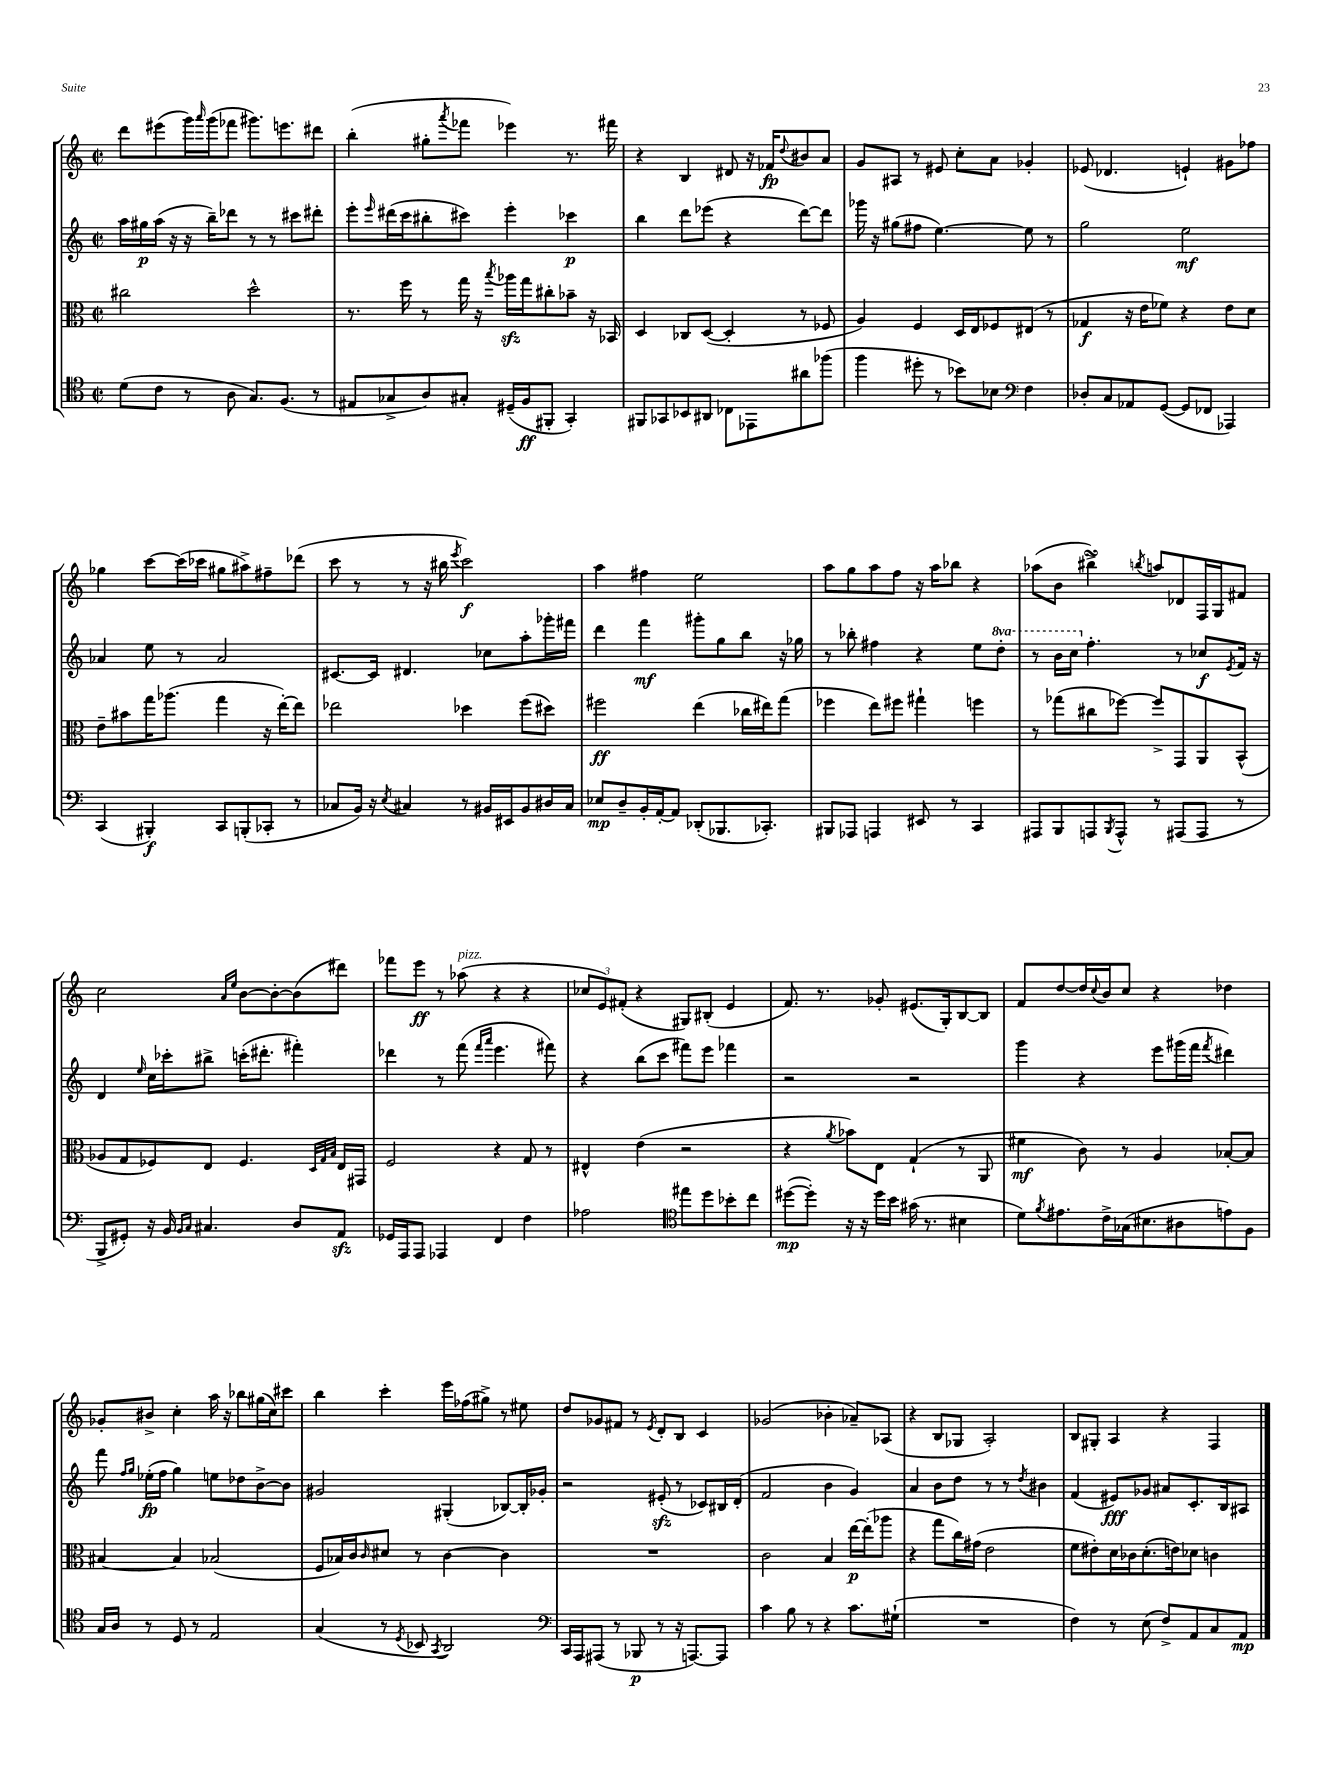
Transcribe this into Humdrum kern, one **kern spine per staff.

**kern	**dynam	**kern	**dynam	**kern	**dynam	**kern	**dynam
*part4	*part4	*part3	*part3	*part2	*part2	*part1	*part1
*staff4	*staff4	*staff3	*staff3	*staff2	*staff2	*staff1	*staff1
*clefC4	*	*clefC3	*	*clefG2	*	*clefG2	*
*k[]	*	*k[]	*	*k[]	*	*k[]	*
*M2/2	*	*M2/2	*	*M2/2	*	*M2/2	*
*met(c|)	*	*met(c|)	*	*met(c|)	*	*met(c|)	*
=6	=6	=6	=6	=6	=6	=6	=6
(8d\L	.	2cc#X\	.	16aa\LL	.	8ddd\L	.
.	.	.	.	16gg#X\	p	.	.
8c\J	.	.	.	(16aa\JJ	.	(8eee#X\	.
.	.	.	.	16r	.	.	.
8r	.	.	.	16r	.	16ggg\L)	.
.	.	.	.	.	.	16qqaaa/	.
.	.	.	.	16bb~\KL)	.	(16ggg\J	.
8A\	.	.	.	8ddd-X\J	.	8fff-X\J	.
8.G/L)	.	2dd^^\	.	8r	.	8.ggg#X\L)	.
.	.	.	.	8r	.	.	.
(8.F/J	.	.	.	.	.	8.eeen\	.
.	.	.	.	8ccc#X\L	.	.	.
8r	.	.	.	8ddd#X'\J	.	8ddd#X\J	.
=7	=7	=7	=7	=7	=7	=7	=7
8E#X/L	.	8.r	.	8eee'\L	.	(4bb'\	.
.	.	.	.	16qqeee/	.	.	.
8G-X^/	.	.	.	(16ddd#X\L	.	.	.
.	.	16ff\	.	16ccc\J	.	.	.
8A/)	.	8r	.	8bb#X'\	.	8gg#X'\L	.
.	.	.	.	.	.	8qaaa/	.
8G#X'/J	.	16gg\	.	8ccc#X\J)	.	8fff-X\J	.
.	.	16r	.	.	.	.	.
.	.	8qbb/	.	.	.	.	.
(16D#X~/LL	.	16aa-Xzz\LL	.	4eee'\	.	4eee-X\)	.
16F/J	ff	16gg\J	.	.	.	.	.
8FF#X'/J	.	8cc#X'\	.	.	.	.	.
4GG'/)	.	8b-X~\J	.	4ccc-X\	p	8.r	.
.	.	16r	.	.	.	.	.
.	.	16BB-X/	.	.	.	16fff#X\	.
=8	=8	=8	=8	=8	=8	=8	=8
8FF#X/L	.	4D/	.	4bb\	.	4r	.
8GG-X/	.	.	.	.	.	.	.
8BB-X/	.	8C-X/L	.	8ddd\L	.	4B/	.
8AA#X/J	.	([8D/J	.	(8eee-X\J	.	.	.
8C-X\L	.	4D'/]	.	4r	.	8d#X/	.
8EE-X\	.	.	.	.	.	16r	.
.	.	.	.	.	.	16f-X/KL	fp
.	.	.	.	.	.	8qqdd/	.
8a#X\	.	8r	.	[8ddd\L)	.	8b#X/	.
(8ff-X\J	.	8F-X/	.	8ddd\J]	.	8a/J	.
=9	=9	=9	=9	=9	=9	=9	=9
4ff\	.	4A/)	.	16ggg-X\	.	8g/L	.
.	.	.	.	16r	.	.	.
.	.	.	.	(8gg#X\L	.	8A#X/J	.
8dd#X'\	.	4F/	.	8ff#X\J	.	8r	.
8r	.	.	.	[4.ee\)	.	8e#X/	.
8b-X\L)	.	16D/LL	.	.	.	8cc'\L	.
.	.	16E/J	.	.	.	.	.
8B-X\J	.	8F-X/	.	.	.	8a\J	.
*clefF4	*	*	*	*	*	*	*
4F\	.	(8E#X/J	.	8ee\]	.	4g-X'/	.
.	.	8r	.	8r	.	.	.
=10	=10	=10	=10	=10	=10	=10	=10
8D-X'/L	.	4G-X/	f	2gg\	.	(8e-X/	.
8C/	.	.	.	.	.	4.d-X/	.
8AA-X/	.	16r	.	.	.	.	.
.	.	16e\KL	.	.	.	.	.
([8GG/J	.	8f-X\J)	.	.	.	.	.
8GG/L]	.	4r	.	2ee\	mf	4en`/)	.
8FF-X/J	.	.	.	.	.	.	.
4AAA-X/)	.	8e\L	.	.	.	8g#X\L	.
.	.	8d\J	.	.	.	8ff-X\J	.
!!LO:LB:g=z
=11	=11	=11	=11	=11	=11	=11	=11
(4CC/	.	8e~\L	.	4a-X/	.	4gg-X\	.
.	.	8b#X\	.	.	.	.	.
4BBB#X'/)	f	16gg\K	.	8ee\	.	[8ccc\L	.
.	.	(8.aa-X\J	.	.	.	.	.
.	.	.	.	8r	.	(16ccc\L]	.
.	.	.	.	.	.	16ccc-X\JJ	.
8CC/L	.	4gg\	.	2a-/	.	8gg#X\L	.
(8BBBn'/	.	.	.	.	.	8aa#X^\)	.
8CC-X'/J	.	16r	.	.	.	8ff#X~\	.
.	.	[16ee'\KL)	.	.	.	.	.
8r	.	8ee\J]	.	.	.	(8ddd-X\J	.
=12	=12	=12	=12	=12	=12	=12	=12
8C-X/L	.	2ee-X\	.	[8.c#X/L	.	8ccc\	.
16BB/Jk)	.	.	.	.	.	8r	.
16r	.	.	.	16c#/Jk]	.	.	.
8qE/	.	.	.	.	.	.	.
4C#X/	.	.	.	4.d#X/	.	8r	.
.	.	.	.	.	.	16r	.
.	.	.	.	.	.	16bb#X\	.
.	.	.	.	.	.	8qeee/	.
8r	.	4dd-X\	.	.	.	2ccc\)	f
16BB#X/LL	.	.	.	8cc-X\L	.	.	.
16EE#X/J	.	.	.	.	.	.	.
8BB#/	.	(8ff\L	.	8aa'\	.	.	.
16D#X/L	.	8dd#X\J)	.	16ggg-X'\L	.	.	.
16C#/JJ	.	.	.	16fff#X\JJ	.	.	.
=13	=13	=13	=13	=13	=13	=13	=13
8E-X/L	mp	2ff#X\	ff	4ddd\	.	4aa\	.
8D~/	.	.	.	.	.	.	.
16BB'/L	.	.	.	4fff\	mf	4ff#X\	.
[16AA'/J	.	.	.	.	.	.	.
8AA/J]	.	.	.	.	.	.	.
(8DD-X'/L	.	(4ee\	.	8ggg#X'\L	.	2ee\	.
8.BBB-X/	.	.	.	8gg\	.	.	.
.	.	16cc-X\LL	.	8bb\J	.	.	.
8.CC-X'/J)	.	16ee#X\J)	.	.	.	.	.
.	.	(8gg\J	.	16r	.	.	.
.	.	.	.	16gg-X\	.	.	.
=14	=14	=14	=14	=14	=14	=14	=14
8BBB#X/L	.	4ff-X\	.	8r	.	8aa\L	.
8AAA-X/J	.	.	.	8bb-X'\	.	8gg\	.
4AAAn/	.	8ee\L)	.	4ff#X\	.	8aa\	.
.	.	8ff#X\J	.	.	.	8ff\J	.
8EE#X/	.	4gg#X`\	.	4r	.	16r	.
.	.	.	.	.	.	16aa\KL	.
8r	.	.	.	.	.	8bb-X\J	.
4CC/	.	4ffn\	.	8ee\L	.	4r	.
*	*	*	*	*8va	*	*	*
.	.	.	.	8ddd'\J	.	.	.
=15	=15	=15	=15	=15	=15	=15	=15
8AAA#X/L	.	8r	.	8r	.	(8aa-X\L	.
8BBB/	.	(8gg-X\L	.	16bb\LL	.	8b\J	.
.	.	.	.	16ccc\JJ	.	.	.
*	*	*	*	*X8va	*	*	*
8AAAn/	.	8cc#X\	.	4.ff'\	.	4bb#XsSsS^\)	.
8qBBB/	.	.	.	.	.	.	.
8AAA^^/J	.	[8ff-X\J)	.	.	.	.	.
.	.	.	.	.	.	8qbbn/	.
8r	.	8ff-^/L]	.	.	.	8aan/L	.
(8AAA#X/L	.	8GG/	.	8r	.	8d-X/	.
8AAA#/J	.	8AA/	.	8cc-X/L	f	16F/L	.
.	.	.	.	.	.	16G/J	.
.	.	.	.	8qe/	.	.	.
8r	.	(8BB^^/J	.	16f/Jk	.	8f#X/J	.
.	.	.	.	16r	.	.	.
!!LO:LB:g=z
=16	=16	=16	=16	=16	=16	=16	=16
8BBB^/L	.	8A-X/L	.	4d/	.	2cc\	.
8GG#X'/J)	.	8G/	.	.	.	.	.
.	.	.	.	16qqee/	.	.	.
16r	.	8F-X/)	.	16cc\LL	.	.	.
16BB/	.	.	.	16ccc-X'\J	.	.	.
16qqBB/LL	.	.	.	.	.	.	.
16qqC/JJ	.	.	.	.	.	.	.
4.C#X/	.	8E/J	.	8bb#X^\J	.	.	.
.	.	.	.	.	.	16qqa/LL	.
.	.	.	.	.	.	16qqee/JJ	.
.	.	4.F-/	.	(16cccn'\KL	.	[8b\L	.
.	.	.	.	8.ddd#X'\J	.	.	.
.	.	.	.	.	.	8b'\_	.
8D/L	.	.	.	4fff#X'\)	.	(8b\]	.
.	.	32qqD/LLL	.	.	.	.	.
.	.	32qqG/	.	.	.	.	.
.	.	32qqB/JJJ	.	.	.	.	.
8AAzz/J	.	16E/LL	.	.	.	8ddd#X\J)	.
.	.	16GG#X/JJ	.	.	.	.	.
=17	=17	=17	=17	=17	=17	=17	=17
16GG-X/LL	.	2F/	.	4ddd-X\	.	8fff-X\L	.
16AAA/J	.	.	.	.	.	.	.
8AAA/J	.	.	.	.	.	8eee\J	ff
4AAA-X/	.	.	.	8r	.	8r	.
!	!	!	!	!	!	!LO:TX:a:i:t=pizz.	!
.	.	.	.	(8fff\	.	(8aa-X\	.
.	.	.	.	16qqfff/LL	.	.	.
.	.	.	.	16qqaaa/JJ	.	.	.
4FF/	.	4r	.	4.eee\	.	4r	.
4F\	.	8G/	.	.	.	4r	.
.	.	8r	.	8fff#X\)	.	.	.
=18	=18	=18	=18	=18	=18	=18	=18
2A-X\	.	4E#X^^/	.	4r	.	12cc-X/L	.
.	.	.	.	.	.	12e/)	.
.	.	.	.	.	.	(12f#X'/J	.
.	.	(4e\	.	(8bb\L	.	4r	.
.	.	.	.	8ccc\J	.	.	.
*clefC4	*	*	*	*	*	*	*
8ee#X\L	.	2r	.	8fff#X\L)	.	8G#X/L)	.
8dd\	.	.	.	8eee\J	.	(8B#X'/J	.
8b-X'\	.	.	.	4fff-X\	.	4e/	.
8cc\J	.	.	.	.	.	.	.
=19	=19	=19	=19	=19	=19	=19	=19
([8dd#X\L	mp	4r	.	2r	.	8.f/)	.
8dd#'\J])	.	.	.	.	.	.	.
.	.	.	.	.	.	8.r	.
.	.	8qa/	.	.	.	.	.
16r	.	8b-X\L)	.	.	.	.	.
16r	.	.	.	.	.	.	.
16dd#\LL	.	8E\J	.	.	.	8g-X'/	.
16b\JJ	.	.	.	.	.	.	.
(16g#X\	.	(4G`/	.	2r	.	(8.e#X/L	.
8.r	.	.	.	.	.	.	.
.	.	.	.	.	.	16G'/k)	.
4B#X\	.	8r	.	.	.	[8B/	.
.	.	8AA/	.	.	.	8B/J]	.
=20	=20	=20	=20	=20	=20	=20	=20
8d\L)	.	4f#X\	mf	4ggg\	.	8f/L	.
8qf/	.	.	.	.	.	.	.
8.e#X\	.	.	.	.	.	[8dd/	.
.	.	8c\)	.	4r	.	16dd/L]	.
.	.	.	.	.	.	8qqcc/	.
16c^\L	.	.	.	.	.	16b/J	.
(16G-X\J	.	8r	.	.	.	8cc/J	.
8.B#X\	.	.	.	.	.	.	.
.	.	4A/	.	8eee\L	.	4r	.
8A#X\	.	.	.	(16ggg#X\L	.	.	.
.	.	.	.	16fff\JJ	.	.	.
.	.	.	.	8qfff/	.	.	.
8en\)	.	[8B-X'/L	.	4ddd#X\)	.	4dd-X\	.
8F\J	.	8B-/J]	.	.	.	.	.
!!LO:LB:g=z
=21	=21	=21	=21	=21	=21	=21	=21
16G/LL	.	[4B#X/	.	8fff\	.	8g-X'/L	.
16A/JJ	.	.	.	.	.	.	.
.	.	.	.	16qqff/LL	.	.	.
.	.	.	.	16qqgg/JJ	.	.	.
8r	.	.	.	(16ee-X'\LL	fp	8b#X^/J	.
.	.	.	.	16ff\JJ	.	.	.
8D/	.	4B#/]	.	4gg\)	.	4cc'\	.
8r	.	.	.	.	.	.	.
2E/	.	(2B-X/	.	8een\L	.	16aa\	.
.	.	.	.	.	.	16r	.
.	.	.	.	8dd-X\	.	8bb-X\L	.
.	.	.	.	[8b^\	.	(16gg#X\L	.
.	.	.	.	.	.	16cc\J)	.
.	.	.	.	8b\J]	.	8ccc#X\J	.
=22	=22	=22	=22	=22	=22	=22	=22
(4G/	.	8F/L	.	2g#X/	.	4bb\	.
.	.	16B-X/L)	.	.	.	.	.
.	.	16c/J	.	.	.	.	.
.	.	16qqc/	.	.	.	.	.
8r	.	8d#X/J	.	.	.	4ccc'\	.
8qD/	.	.	.	.	.	.	.
8BB-X/	.	8r	.	.	.	.	.
8qGG/	.	.	.	.	.	.	.
2AA/)	.	[4c\	.	(4G#X'/	.	16eee\LL	.
.	.	.	.	.	.	(16ff-X\J	.
.	.	.	.	.	.	8gg#X^\J)	.
.	.	4c\]	.	[8B-X/L)	.	8r	.
.	.	.	.	16B-'/L]	.	8ee#X\	.
.	.	.	.	16g-X'/JJ	.	.	.
=23	=23	=23	=23	=23	=23	=23	=23
*clefF4	*	*	*	*	*	*	*
16CC/LL	.	1r	.	2r	.	8dd/L	.
16AAA/J	.	.	.	.	.	.	.
(8AAA#X/J	.	.	.	.	.	8g-X/	.
8r	.	.	.	.	.	8f#X/J	.
8BBB-X/	p	.	.	.	.	8r	.
.	.	.	.	.	.	8qe/	.
8r	.	.	.	(8e#Xzz'/	.	8d'/L	.
16r	.	.	.	8r	.	8B/J	.
[8.AAAn/L)	.	.	.	.	.	.	.
.	.	.	.	8c-X/L)	.	4c/	.
8AAA/J]	.	.	.	16B#X/L	.	.	.
.	.	.	.	(16d'/JJ	.	.	.
=24	=24	=24	=24	=24	=24	=24	=24
4c\	.	2c\	.	2f/	.	(2g-X/	.
8B\	.	.	.	.	.	.	.
8r	.	.	.	.	.	.	.
4r	.	4B/	.	4b\	.	4b-X'\	.
8.c\L	.	[16ee\LL	p	4g/)	.	8a-X~/L)	.
.	.	(16ee'\J]	.	.	.	.	.
.	.	8aa-X\J	.	.	.	(8A-X/J	.
(16G#X`\Jk	.	.	.	.	.	.	.
=25	=25	=25	=25	=25	=25	=25	=25
1r	.	4r	.	4a/	.	4r	.
.	.	8gg\L	.	8b\L	.	8B/L	.
.	.	16cc\L)	.	8dd\J	.	8G-X/J	.
.	.	(16g#X\JJ	.	.	.	.	.
.	.	2e\	.	8r	.	2A'/)	.
.	.	.	.	8r	.	.	.
.	.	.	.	8qdd/	.	.	.
.	.	.	.	4b#X\	.	.	.
=26	=26	=26	=26	=26	=26	=26	=26
4F\)	.	8f\L	.	(4f/	.	8B/L	.
.	.	8e#X'\)	.	.	.	8G#X'/J	.
8r	.	16d\L	.	8e#X/L)	fff	4A/	.
.	.	16c-X\J	.	.	.	.	.
(8E\	.	(8.d'\	.	8g-X/J	.	.	.
8F^/L)	.	.	.	8a#X/L	.	4r	.
.	.	16en\k)	.	.	.	.	.
8AA/	.	8d-X\J	.	8.c'/	.	.	.
8C/	.	4cn\	.	.	.	4F/	.
.	.	.	.	16B/k	.	.	.
8AA/J	mp	.	.	8A#X/J	.	.	.
==	==	==	==	==	==	==	==
*-	*-	*-	*-	*-	*-	*-	*-
